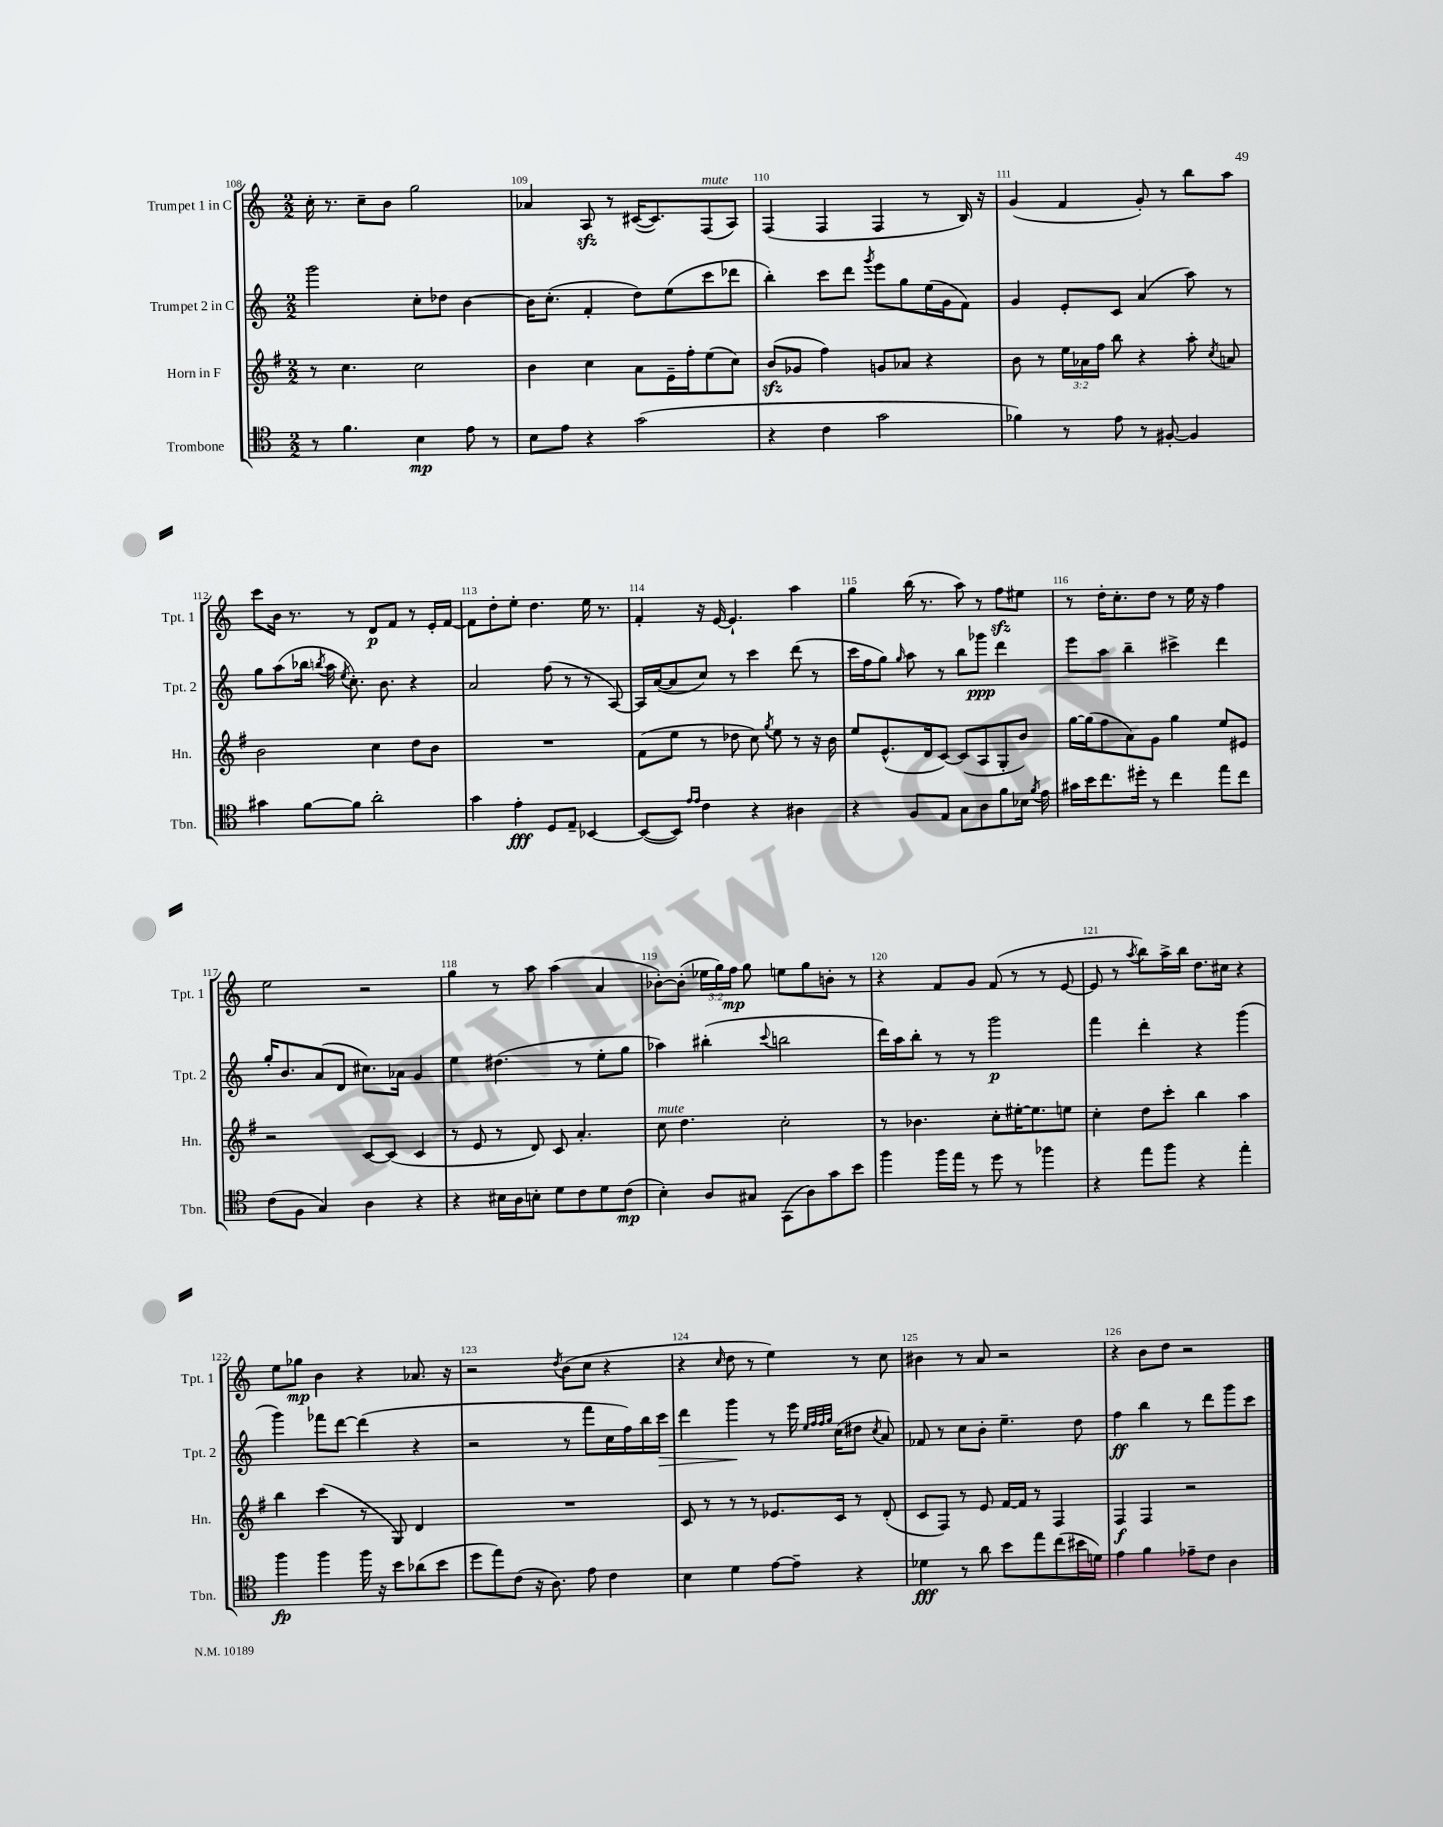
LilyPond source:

<<
\new StaffGroup <<
\new Staff = "s0" \with { instrumentName = "Trumpet 1 in C" shortInstrumentName = "Tpt. 1" } {
    \clef treble \key c \major \numericTimeSignature \time 2/2 \override Staff.TupletNumber.text = #tuplet-number::calc-fraction-text
    \autoBeamOff c''16-. r8. c''8[-- b'8] g''2 |
    aes'4 a8\sfz r8 cis'16[~( cis'8.) f8^\markup { \italic "mute" }( a8]) |
    f4( f4 f4 r8 b16) r16 |
    g'4( f'4 g'8-.) r8 b''8[ a''8] |
    c'''8[ b'16] r8. r8 d'8[\p f'8] r8 e'16[-. f'16]~ |
    f'8[ d''8-. e''8]-. d''4. e''16 r8. |
    f'4-. r16 e'16~ e'4.-! a''4 |
    g''4 b''16( r8. a''8) r8 f''8[\sfz eis''8] |
    r8 d''16[-. c''8.-. d''8] r8 e''16 r16 f''4 |
    e''2 r2 |
    g''4 r8 a''8 a''4( a'4 |
    bes'8[~-.) bes'8]-.( \tuplet 3/2 { ees''16[ g''16) f''16]\mp } g''8 e''8[ g''8 b'8]-. r8 |
    r4 f'8[ g'8] f'8( r8 r8 e'8~ |
    e'8 r8 \acciaccatura { a''8 } b''8[) a''16-> b''16] d''8.[ cis''16] r4 |
    e''8[ ges''8]\mp b'4 r4 aes'8. r16 |
    r2 \acciaccatura { d''8 } b'8[( c''8] r4 |
    r4 \grace { c''16 } d''8 r8 e''4) r8 c''8 |
    bis'4 r8 a'8 r2 |
    r4 b'8[ d''8] r2 \bar "|." |
}
\new Staff = "s1" \with { instrumentName = "Trumpet 2 in C" shortInstrumentName = "Tpt. 2" } {
    \clef treble \key c \major \numericTimeSignature \time 2/2
    \autoBeamOff g'''2 c''8[-. des''8] b'4~ |
    b'16[ c''8.]-.( f'4-. d''8[) e''8( c'''8 des'''8] |
    b''4-.) c'''8[ d'''8] \acciaccatura { g'''8 } e'''8[ g''8 e''16( g'16 f'8]) |
    g'4 e'8[-. c'8] a'4( a''8) r8 |
    g''8[ a''8( bes''16] \acciaccatura { b''8 } a''16 \acciaccatura { e''8 } c''8.-.) b'8. r4 |
    a'2 f''8( r8 r8 a8~) |
    a16[ a'16~( a'8 c''8]) r8 c'''4 d'''8( r8 |
    c'''16[ f''16 g''8]) \grace { g''16 } a''8 r8 b''8[ ges'''8]\ppp d'''4 |
    e'''8[ a''8] b''4-- cis'''4-> d'''4 |
    g''16[-. b'8. a'8( d'8] cis''8.[) aes'16] g'4 |
    e''4 dis''4.( r8 e''8[-. g''8] |
    aes''4) bis''4-.( \appoggiatura { c'''8 } b''2 |
    d'''16[) a''16 b''8]-. r8 r8 g'''2\p |
    f'''4 d'''4-. r4 g'''4( |
    g'''4) fes'''8[ d'''8]~ d'''4( r4 |
    r2 r8 f'''8[ c''16 f''16) b''16 c'''16]\> |
    d'''4 g'''4\! r8 e'''16 \grace { e''32[ f''32 f''32 g''32] } c''16[( dis''8] \acciaccatura { c''8 } a'8) |
    fes'8 r8 c''8[ b'8]-. e''4.-- d''8 |
    f''4\ff b''4 r8 d'''8[ g'''8 c'''8] \bar "|." |
}
\new Staff = "s2" \with { instrumentName = "Horn in F" shortInstrumentName = "Hn." } {
    \clef treble \key g \major \numericTimeSignature \time 2/2 \override Staff.TupletNumber.text = #tuplet-number::calc-fraction-text
    \autoBeamOff r8 c''4. c''2 |
    b'4 c''4 a'8[ e'16-- fis''16-. e''8( c''8]) |
    b'8[\sfz( ges'8] fis''4) g'8[ aes'8] r4 |
    b'8 r8 \tuplet 3/2 { e''16[ aes'16 fis''16] } b''8 r4 a''8-. \acciaccatura { c''8 } a'8 |
    b'2 c''4 d''8[ b'8] |
    R1 |
    fis'8[( e''8] r8 des''8 c''8) \acciaccatura { g''8 } e''8 r8 r16 b'16 |
    e''8[ e'8.-^( d'16 c'8]~) c'8[( a8 g8-. b'8]) |
    g''16[~ g''16( fis''8 a'8) g'8] g''4 e''8[ eis'8] |
    r2 c'8[~ c'8]( c'4 |
    r8 e'8 r8 d'8) c'8 a'4.-. |
    c''8^\markup { \italic "mute" } d''4. c''2-. |
    r8 bes'4. c''8[-. eis''16~-. eis''8. e''8] |
    c''4-. d''8[ c'''8]-. b''4 a''4 |
    b''4 c'''4( r8 g8) d'4 |
    R1 |
    c'8 r8 r8 r8 ees'8.[ c'16] r8 d'8-.( |
    c'8[ fis8]) r8 e'8 fis'16[~ fis'16] r8 fis4 |
    fis4\f fis4 r2 \bar "|." |
}
\new Staff = "s3" \with { instrumentName = "Trombone" shortInstrumentName = "Tbn." } {
    \clef tenor \key c \major \numericTimeSignature \time 2/2
    \autoBeamOff r8 f'4. b4\mp e'8 r8 |
    b8[ e'8] r4 g'2( |
    r4 c'4 g'2 |
    fes'4) r8 e'8 r8 fis8~-. fis4 |
    gis'4 f'8[~ f'8] a'2-. |
    g'4 e'4-.\fff d8[ e8]-- bes,4~ |
    bes,8[~( bes,8]) \grace { e'16[ e'16] } c'4 r4 ais4 |
    r4 f8[ e8] g8[ a8 f'8 bes16] \acciaccatura { f'8 } e'16 |
    gis'16[ b'16 c''8. dis''16]-. r8 c''4 e''8[ c''8] |
    c'8[( f8] g4) a4 r4 |
    r4 bis16[ a16 b8]-. d'8[ c'8 d'8 c'8]\mp( |
    b4-.) a8[ gis8] g,8[( a8) g'8 b'8] |
    f''4 f''16[ e''16] r8 d''8 r8 fes''4 |
    r4 e''8[ f''8] r4 e''4-. |
    f''4\fp f''4 f''16 r16 b'8[ aes'8( b'8] |
    d''8[ e''8) c'8]( r16 a8.) e'8 c'4 |
    b4 d'4 e'8[~ e'8]-- r4 |
    des'4\fff r8 a'8 b'8[ e''8 c''8( bis'16 d'16]) |
    e'4 f'4 ees'8[-- c'8] a4 \bar "|." |
}
>>
>>
\layout { \context { \Score currentBarNumber = #108 \override BarNumber.break-visibility = ##(#f #t #t) barNumberVisibility = #all-bar-numbers-visible } }
